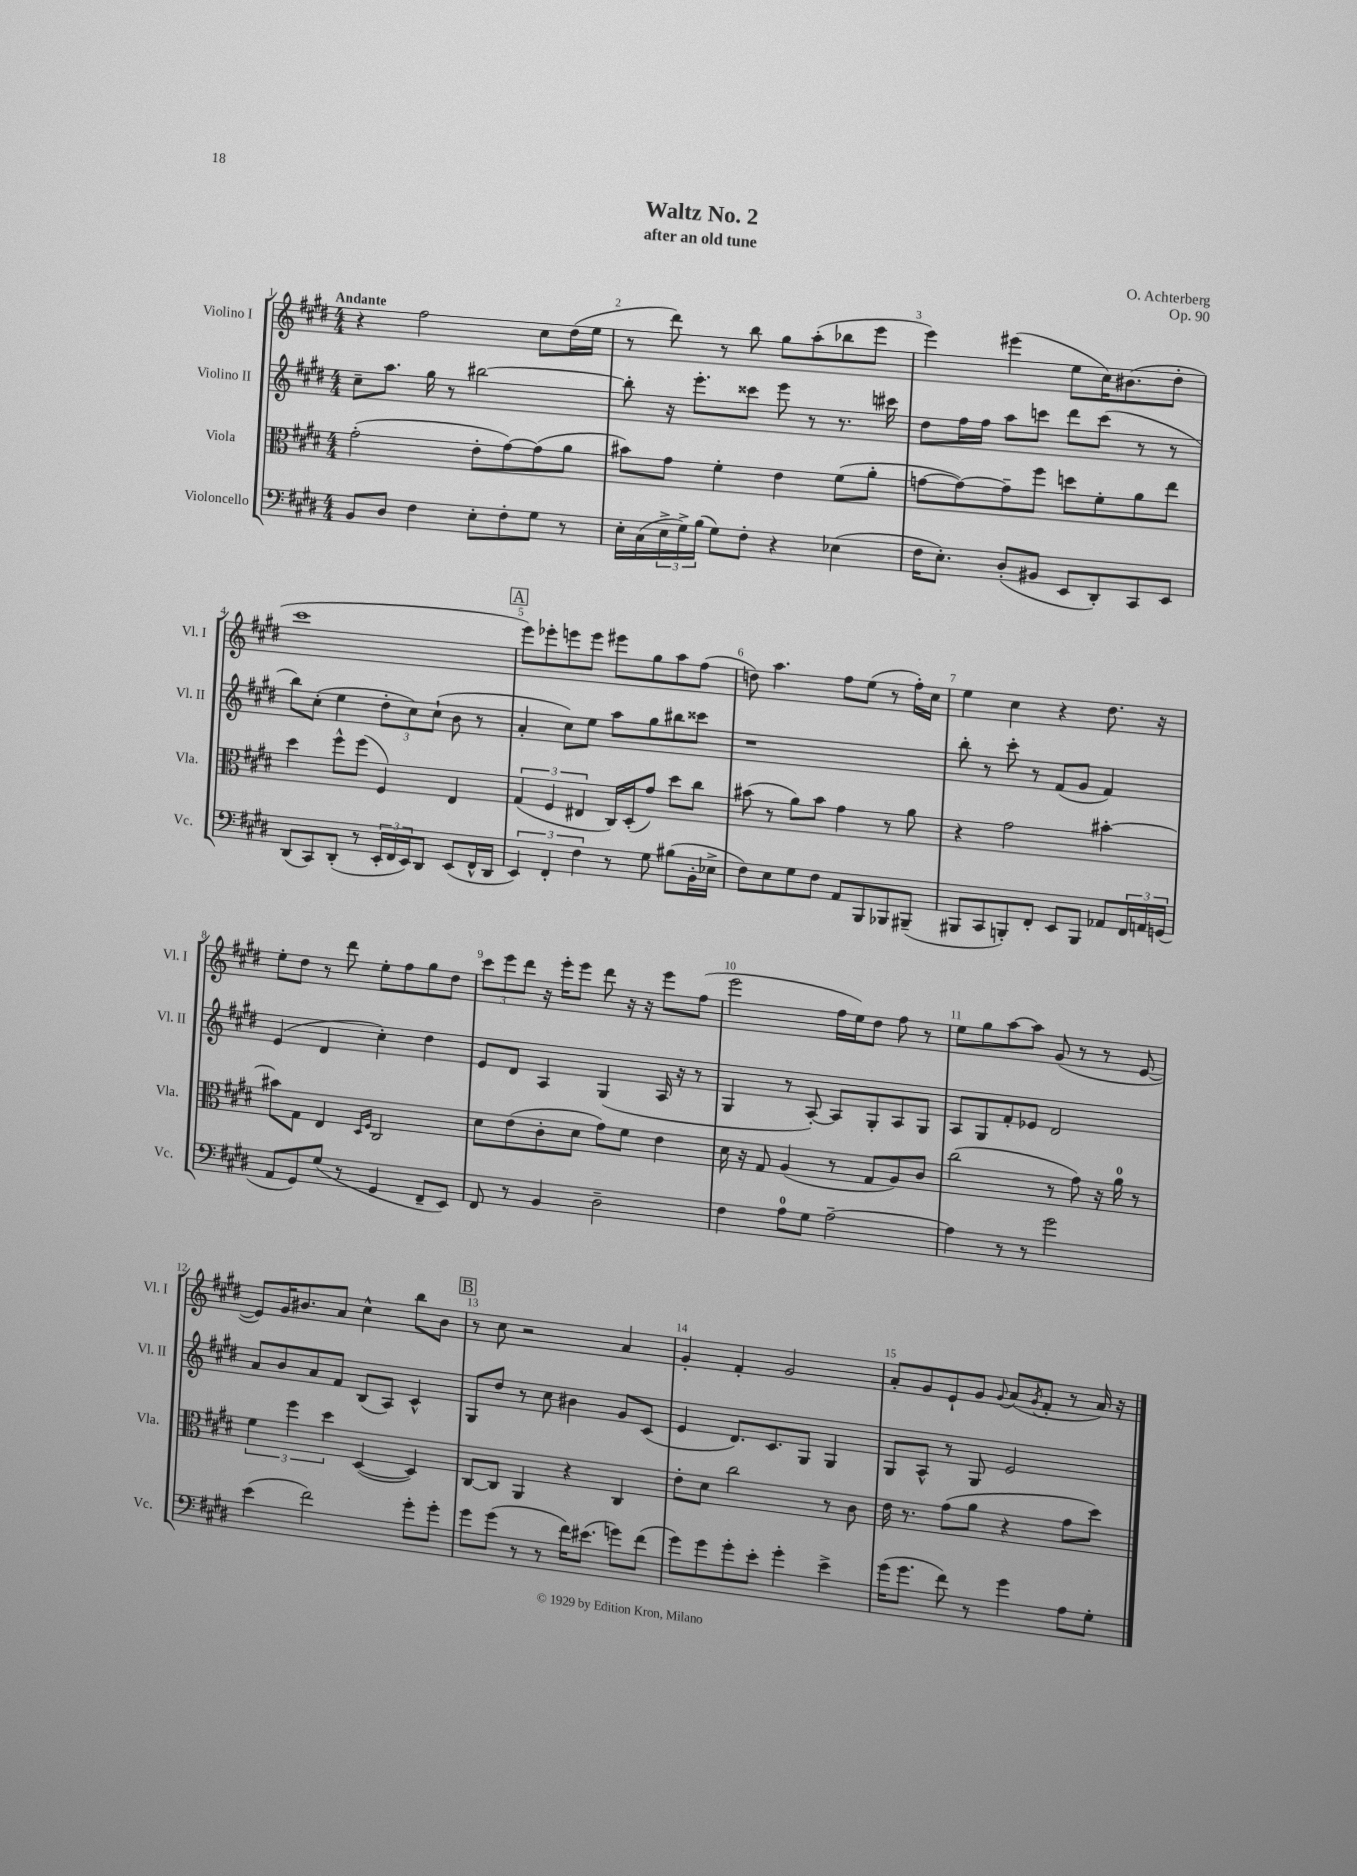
\header { title = "Waltz No. 2" composer = "O. Achterberg" subtitle = "after an old tune" opus = "Op. 90" }
<<
\new StaffGroup <<
\new Staff = "s0" \with { instrumentName = "Violino I" shortInstrumentName = "Vl. I" } {
    \clef treble \key e \major \numericTimeSignature \time 4/4 \tempo "Andante"
    r4 fis''2 cis''8 dis''16( e''16 |
    r8 dis'''8) r8 b''8 gis''8 a''8-.( bes''8 e'''8 |
    e'''4) eis'''4( e''8 cis''16) bis'8.( dis''8-. |
    cis'''1 |
    \mark \markup { \box "A" } e'''8) ees'''8-. e'''8 e'''8 eis'''8 gis''8 a''8 fis''8( |
    d''8) a''4. fis''8 e''8( r8 fis''16-.) cis''16 |
    e''4 cis''4 r4 dis''8. r16 |
    e''8-. dis''8 r8 dis'''8 e''8-. fis''8 gis''8 dis''8 |
    \tuplet 3/2 { cis'''8 e'''8 dis'''8 } r16 e'''16-. e'''8 dis'''8 r16 r16 e'''8 fis''8( |
    e'''2 fis''16 e''16) dis''8 fis''8 r8 |
    e''8 gis''8 a''8~ a''8 gis'8( r8 r8 e'8~ |
    e'8) gis'16 bis'8. a'8 cis''4-^ b''8 bis'8 |
    \mark \markup { \box "B" } r8 cis''8 r2 a'4 |
    gis'4-. fis'4-. gis'2 |
    a'8-. gis'8 e'8-! gis'8 \appoggiatura { gis'8 } a'8( \acciaccatura { gis'8 } fis'8-. r8 a'16) r16 \bar "|." |
}
\new Staff = "s1" \with { instrumentName = "Violino II" shortInstrumentName = "Vl. II" } {
    \clef treble \key e \major \numericTimeSignature \time 4/4
    cis''8-- a''8. gis''16 r8 bis''2~ |
    bis''8-. r16 e'''8.-. cisis'''8 e'''8 r8 r8. cis'''16 |
    dis''8 fis''16 fis''16 a''8 c'''8 dis'''8 c'''8( r8 r8 |
    b''8) cis''8-.( e''4 \tuplet 3/2 { dis''8-. cis''8) cis''8-!( } b'8 r8 |
    \mark \markup { \box "A" } a'4-. cis''8) e''8 a''8 gis''8 bis''8 cisis'''8 |
    r1 |
    b''8-. r8 cis'''8-. r8 fis'8( gis'8 fis'4) |
    e'4( dis'4 cis''4-.) dis''4 |
    e'8 dis'8 a4 gis4( a16 r16 r8 |
    gis4 r8 a8~-.) a8 gis8-. a8 gis8 |
    a8 gis8 fis'8-. ees'8 dis'2 |
    a'8 b'8 a'8 fis'8 b8( a8) cis'4-^ |
    \mark \markup { \box "B" } gis8 dis''8 r8 cis''8 bis'4 gis'8 cis'8( |
    e'4 dis'8.) cis'8. gis8 gis4 |
    gis8 a8-^ r8 gis8 e'2 \bar "|." |
}
\new Staff = "s2" \with { instrumentName = "Viola" shortInstrumentName = "Vla." } {
    \clef alto \key e \major \numericTimeSignature \time 4/4
    gis'2-.( e'8-. gis'8~) gis'8( a'8 |
    bis'8) gis'8 fis'4-. e'4 fis'8( a'8-. |
    g'8~ g'8~) g'8-- fis''8 d''8 fis'8-. a'8 e''8 |
    dis''4 fis''8-^ fis''8( fis4) e4 |
    \mark \markup { \box "A" } \tuplet 3/2 { gis4( fis4 eis4 } cis16) dis16-.( gis'8) dis''8 cis''8 |
    bis'8( r8 a'8) bis'8 gis'4 r8 a'8 |
    r4 gis'2 bis'4~-. |
    bis'8 gis8 e4 \grace { dis16 fis16 } cis2 |
    dis'8 e'8( cis'8-. dis'8 gis'8) fis'8 e'4 |
    dis'16 r16 gis8 a4( r8 gis8 a8) cis'8 |
    cis''2( r8 gis'8) r16 a'16-0 r8 |
    \tuplet 3/2 { fis'4 fis''4 dis''4 } dis4~( dis4) |
    \mark \markup { \box "B" } cis8~ cis8 a,4 r4 cis4 |
    e'8-. dis'8 cis''2 r8 cis'8 |
    e'16 r8. gis'8( a'8 r4 gis'8 dis''8) \bar "|." |
}
\new Staff = "s3" \with { instrumentName = "Violoncello" shortInstrumentName = "Vc." } {
    \clef bass \key e \major \numericTimeSignature \time 4/4
    b,8 dis8 fis4 e8-. fis8-. gis8 r8 |
    e16-. cis16( \tuplet 3/2 { e16-> gis16->) b16( } gis8) fis8-. r4 ees4( |
    fis16 e8.-.) dis8-.( bis,8 e,8 dis,8-.) cis,8 e,8 |
    dis,8( cis,8) dis,8-.( r8 \tuplet 3/2 { e,16-. fis,16 e,16) } dis,8 e,8( fis,16-^ dis,16 |
    \mark \markup { \box "A" } \tuplet 3/2 { e,4) fis,4-. fis4 } r8 gis8 bis8( b,16-. ees16-> |
    fis8) e8 gis8 fis8 a,8 b,,8 bes,,8 bis,,8--( |
    bis,,8 cis,8 b,,8-.) fis,8-. e,8 b,,8 aes,8 \tuplet 3/2 { fis,16 a,16 g,16( } |
    a,8 gis,8) gis8( r8 gis,4 fis,8-- e,8) |
    fis,8 r8 b,4 dis2-- |
    fis4 a8-0 gis8 a2~-- |
    a4 r8 r8 gis'2 |
    e'4( fis'2) gis'8-. gis'8-. |
    \mark \markup { \box "B" } gis'8 gis'8( r8 r8 fis'16) eis'8.( g'8) fis'8( |
    gis'8) gis'8 gis'8-. e'8-. gis'4-. e'4-> |
    gis'16( gis'8. fis'8) r8 gis'4 a8 gis8-. \bar "|." |
}
>>
>>
\layout { \context { \Score \override BarNumber.break-visibility = ##(#f #t #t) barNumberVisibility = #all-bar-numbers-visible } }
